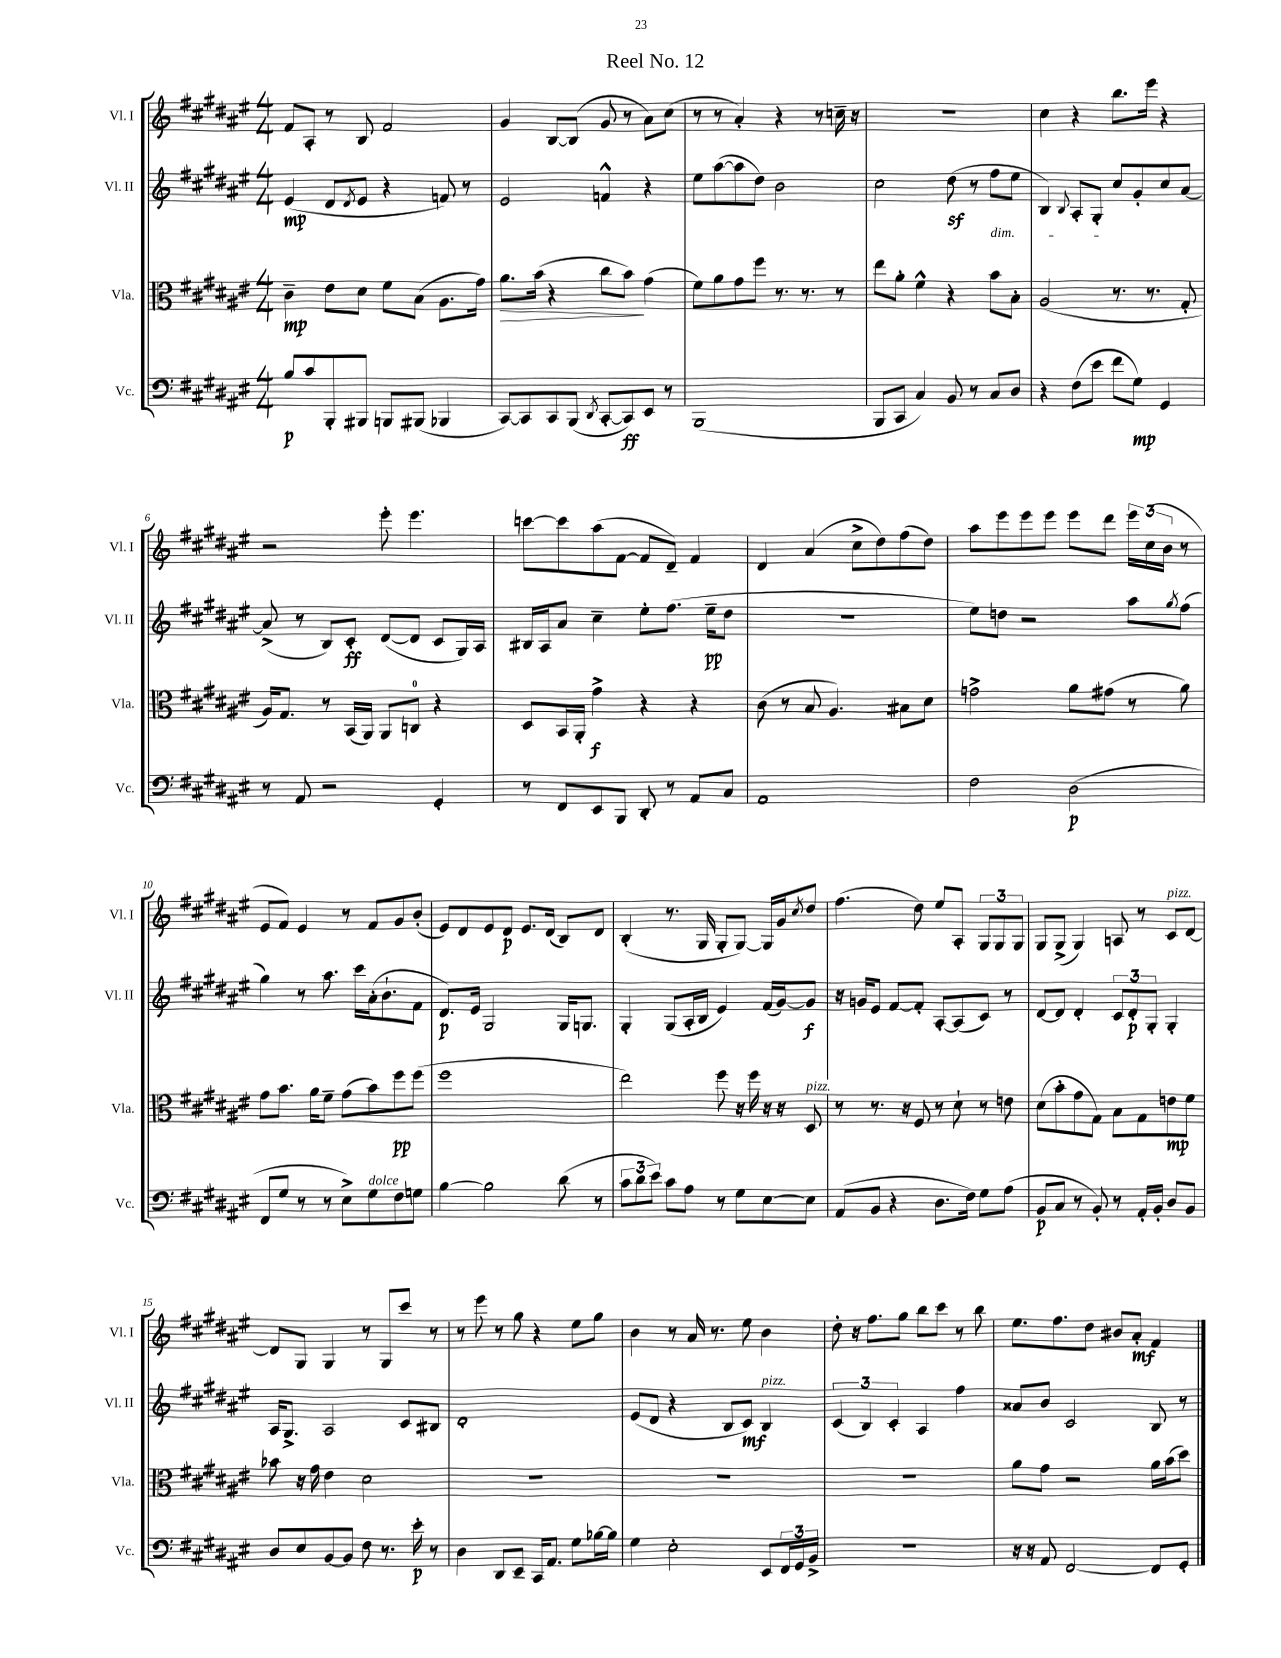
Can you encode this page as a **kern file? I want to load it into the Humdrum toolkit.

**kern	**kern	**kern	**kern
*staff4	*staff3	*staff2	*staff1
*clefF4	*clefC3	*clefG2	*clefG2
*k[f#c#g#d#a#e#]	*k[f#c#g#d#a#e#]	*k[f#c#g#d#a#e#]	*k[f#c#g#d#a#e#]
*M4/4	*M4/4	*M4/4	*M4/4
8B	4c#~	(4e#	8f#
8c#	.	.	8A#'
8BBB'	8e#	8d#	8r
.	.	8qd#	.
8BBB#	8d#	8e#	8B
8BBB	8f#	4r	2f#
(8BBB#	(8B	.	.
4BBB-	8.A#	8f)	.
.	.	8r	.
.	16g#)	.	.
=	=	=	=
[8CC#)	8.a#	2e#	4g#
8CC#]	.	.	.
.	(16b	.	.
8CC#	4r	.	[8B
(8BBB	.	.	(8B]
8qDD#	.	.	.
[8CC#'	8cc#	4f^^	8g#
8CC#])	8b)	.	8r
8EE#	(4g#	4r	8a#)
8r	.	.	(8cc#
=	=	=	=
(1BBB	8f#)	8ee#	8r
.	8a#	([8aa#	8r
.	8g#	8aa#]	4a#')
.	8ff#	8dd#)	.
.	8.r	2b	4r
.	8.r	.	.
.	.	.	8r
.	8r	.	16cc~
.	.	.	16r
=	=	=	=
8BBB	8ee#	2cc#	1r
8CC#	8a#'	.	.
4C#)	4f#^^	.	.
8BB	4r	(8dd#	.
8r	.	8r	.
8C#	8b	8ff#	.
8D#	8B'	8ee#	.
=	=	=	=
4r	(2A#	4B)	4cc#
.	.	8qqB	.
(8F#	.	8A#'	4r
8e#	.	8G#'	.
8f#	8.r	8cc#	8.bb
8G#)	.	8g#'	.
.	8.r	.	16eee#
4GG#	.	8cc#	4r
.	8G#'	[8a#	.
=	=	=	=
8r	16A#)	(8a#^]	2r
.	8.G#	.	.
8AA#	.	8r	.
2r	8r	8B)	.
.	(16BB	8c#'	.
.	16AA#)	.	.
.	8AA#	([8d#	8eee#'
.	8C	8d#]	4.eee#
4GG#'	4r	8c#	.
.	.	16G#)	.
.	.	16A#	.
=	=	=	=
8r	8D#	16B#	[8ccc
.	.	16A#	.
8FF#	16BB	8a#	8ccc]
.	16AA#'	.	.
8EE#	4g#^	4cc#~	(8aa#
8BBB	.	.	[8f#
8DD#'	4r	8ee#'	8f#]
8r	.	(8.ff#	8d#~)
8AA#	4r	.	4f#
.	.	16ee#~	.
8C#	.	8dd#	.
=	=	=	=
1AA#	(8c#	1r	4d#
.	8r	.	.
.	8B	.	(4a#
.	4.A#)	.	.
.	.	.	8cc#^
.	.	.	8dd#)
.	8B#	.	(8ff#
.	8d#	.	8dd#)
=	=	=	=
2F#	2g^	8ee#)	8aa#
.	.	8dd	8eee#
.	.	2r	8eee#
.	.	.	8eee#
(2D#	8a#	.	8eee#
.	(8g#	.	8ddd#
.	8r	8aa#	24eee#
.	.	.	(24cc#
.	.	.	24b
.	.	8qgg#	.
.	8a#)	(8ff#	8r
=	=	=	=
8FF#	8g#	4gg#)	8e#
8G#	8.b	.	8f#)
8r	.	8r	4e#
.	16a#	.	.
8r	8f#~	8.aa#	.
8E#^)	(8g#	.	8r
.	.	16ccc#	.
8G#	8b)	(16a#'	8f#
.	.	8.b`	.
8F#	8ff#	.	8g#
8G	(8ff#	8f#	(8b'
=	=	=	=
[4B	1ff#	8.d#)	8e#)
.	.	.	8d#
.	.	16e#	.
2B]	.	2G#	8e#
.	.	.	8d#
.	.	.	8.e#
.	.	.	(16d#
(8d#	.	16G#	8B)
.	.	8.G	.
8r	.	.	8d#
=	=	=	=
12c#	2ee#)	4G#'	(4B'
12d#	.	.	.
12e#)	.	.	.
8c#	.	(8G#	8.r
8A#	.	16A#'	.
.	.	16B	16G#
8r	8ff#	4e#)	8G#'
8G#	16r	.	[8G#)
.	16ff#	.	.
[8E#	16r	(16f#	16G#]
.	16r	[16g#)	16g#
.	.	.	8qcc#
8E#]	8D#	8g#]	8dd#
=	=	=	=
(8AA#	8r	16r	(4.ff#
.	.	16g	.
8BB	8.r	8e#	.
4r	.	[8f#	.
.	16r	.	.
.	8F#	8f#']	8dd#)
8.D#	8r	[8A#'	8ee#
.	8d#`	(8A#]	8A#'
16F#)	.	.	.
8G#	8r	8c#)	12G#
.	.	.	12G#
(8A#	8e	8r	.
.	.	.	12G#
=	=	=	=
8BB	(8d#	[8d#	8G#
8C#	8b'	8d#]	(8G#^
8r	8g#	4d#'	4G#)
8BB')	8G#)	.	.
8r	8B	12c#	8A
.	.	12d#'	.
16AA#'	8G#	.	8r
.	.	12G#'	.
16BB'	.	.	.
8D#	8e	4G#'	8c#
8BB	8f#	.	[8d#
=	=	=	=
8D#	8b-	16A#	8d#]
.	.	8.G#^	.
8E#	16r	.	8G#
.	16g#	.	.
[8BB	4e#	2A#	4G#
8BB]	.	.	.
8F#	2d#	.	8r
8.r	.	.	8G#
.	.	8c#	8ccc#
16e#'	.	.	.
8r	.	8B#	8r
=	=	=	=
4D#	1r	1d#'	8r
.	.	.	8eee#
8DD#	.	.	8r
8EE#~	.	.	8gg#
16CC#	.	.	4r
8.AA#	.	.	.
8G#	.	.	8ee#
[16B-	.	.	8gg#
16B-]	.	.	.
=	=	=	=
4G#	1r	(8e#	4b
.	.	8d#	.
2E#'	.	4r	8r
.	.	.	16a#
.	.	.	8.r
.	.	8B	.
.	.	8c#)	8ee#
8EE#	.	4B	4b
24FF#	.	.	.
24GG#	.	.	.
24BB^	.	.	.
=	=	=	=
1r	1r	(6c#	8dd#'
.	.	.	16r
.	.	6B)	.
.	.	.	8.ff#
.	.	6c#'	.
.	.	.	8gg#
.	.	4A#	8bb
.	.	.	8ccc#
.	.	4ff#	8r
.	.	.	8bb
=	=	=	=
16r	8a#	8a##	8.ee#
16r	.	.	.
8AA#	8g#	8b	.
.	.	.	8.ff#
[2FF#	2r	2c#	.
.	.	.	8dd#
.	.	.	8b#
.	.	.	8a#'
8FF#]	16a#	8B	4f#
.	(16b	.	.
8GG#'	8dd#)	8r	.
==	==	==	==
*-	*-	*-	*-
